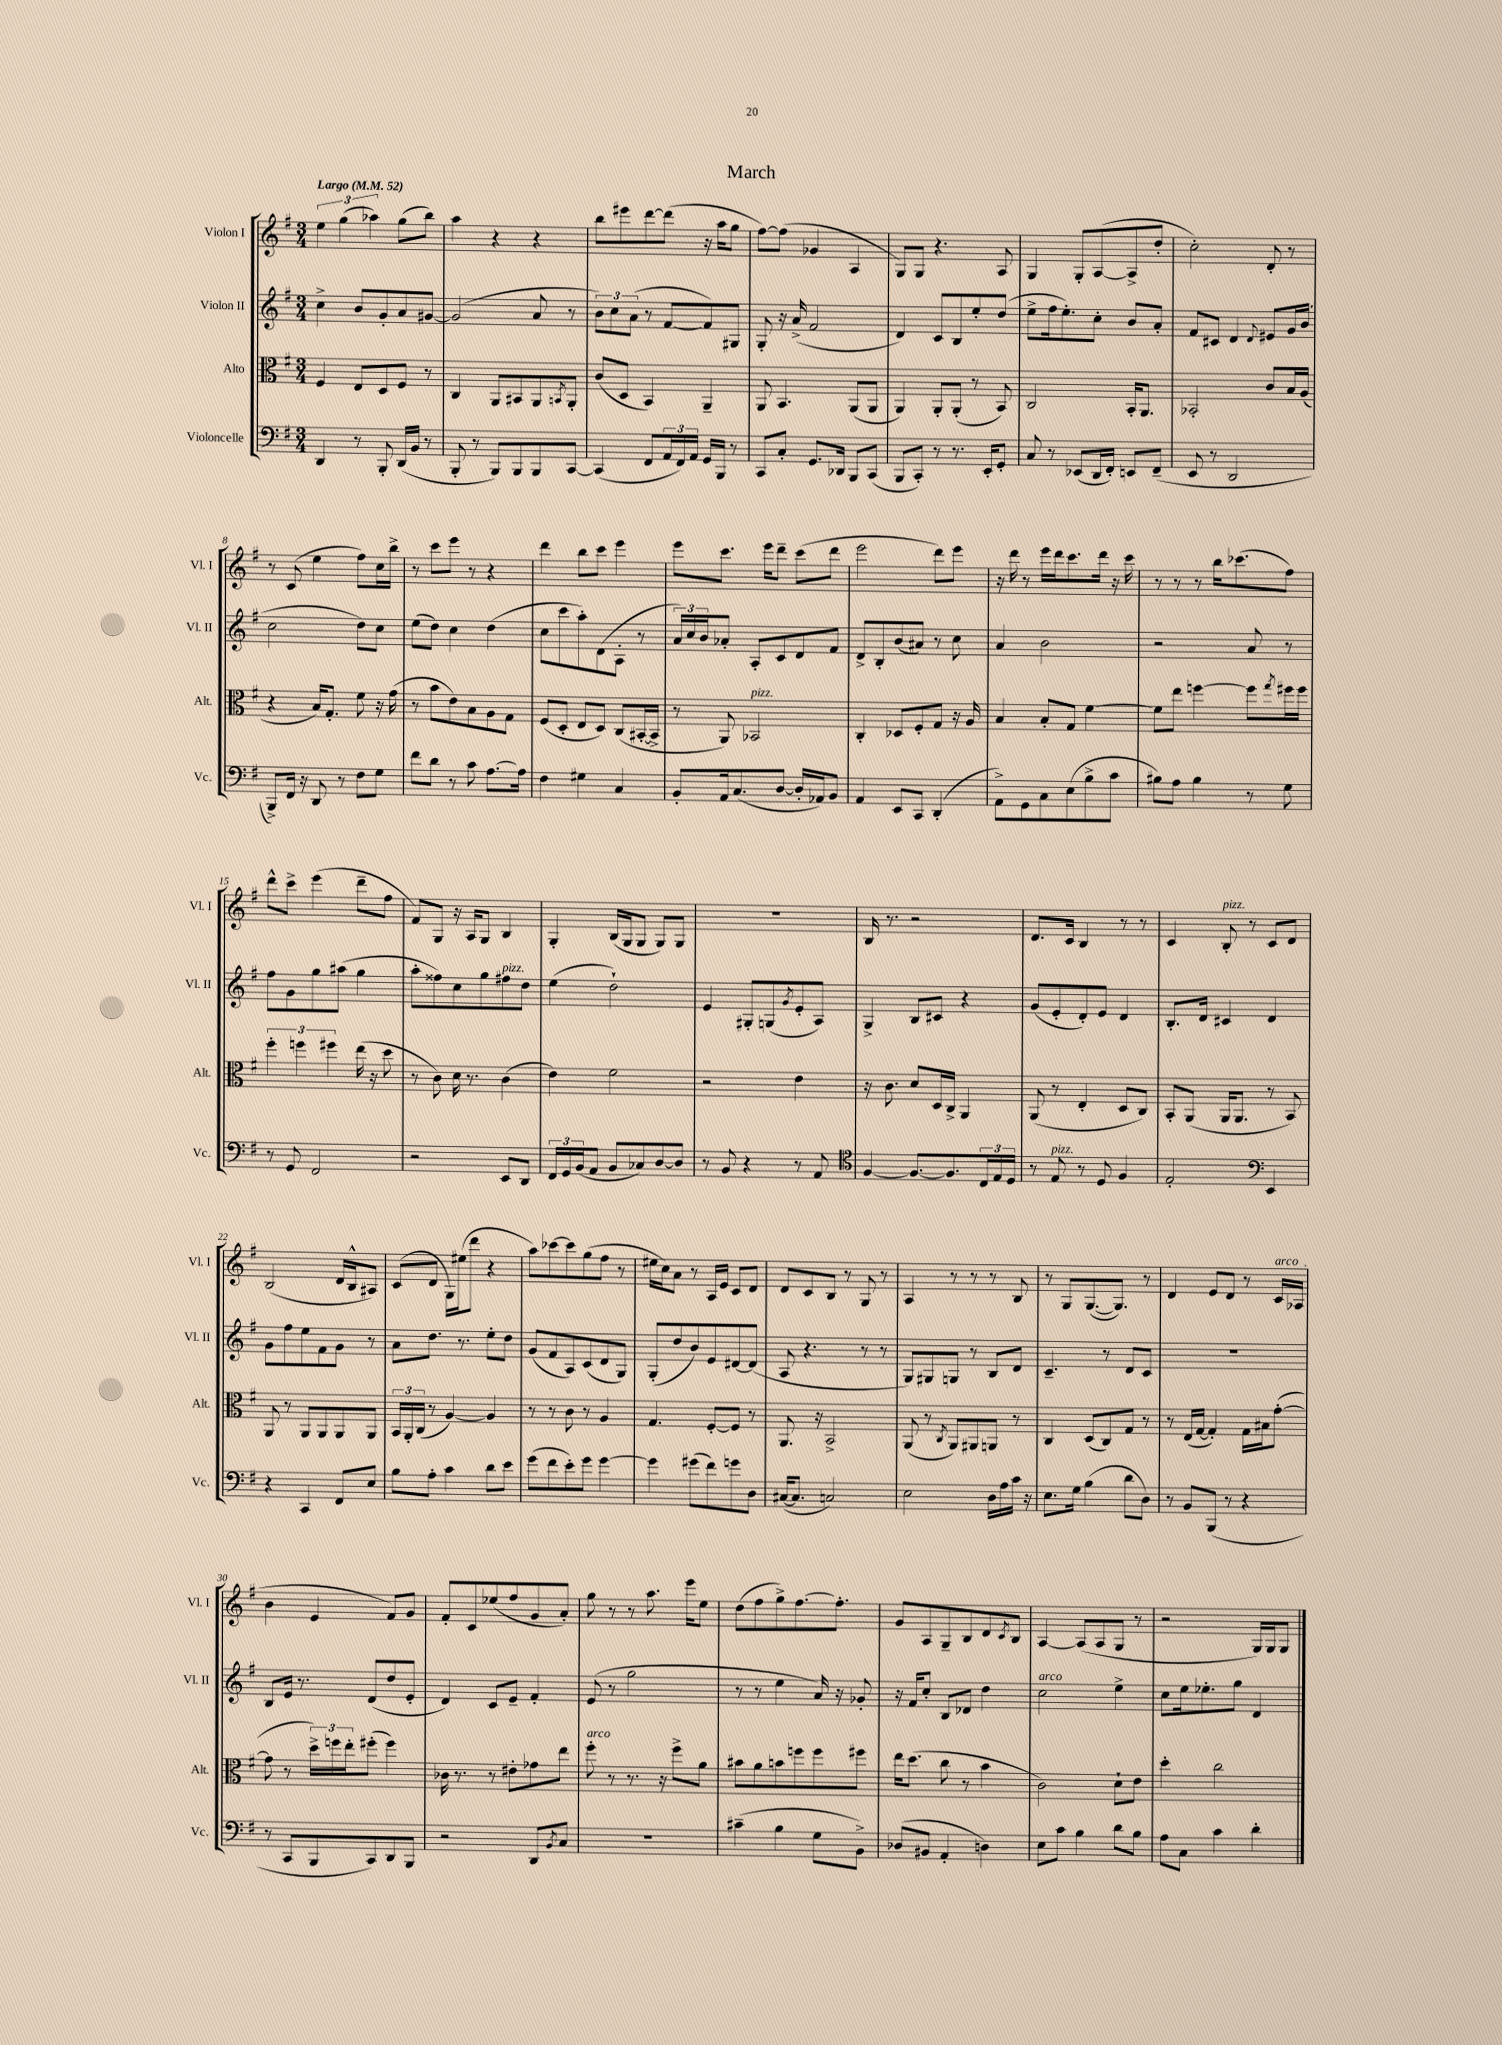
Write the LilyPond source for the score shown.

\header { title = "March" }
<<
\new StaffGroup <<
\new Staff = "s0" \with { instrumentName = "Violon I" shortInstrumentName = "Vl. I" } {
    \clef treble \key g \major \numericTimeSignature \time 3/4 \tempo "Largo" 4 = 52
    \tuplet 3/2 { e''4 g''4( aes''4) } g''8( b''8) |
    a''4 r4 r4 |
    b''8 eis'''8 d'''8~ d'''8( r16 a''16 g''8 |
    fis''8~) fis''8( ges'4 a4 |
    g8) g8 r4. a8 |
    g4 g8-. a8~( a8-> d''8-. |
    c''2-.) d'8-. r8 |
    r8 c'8( e''4 fis''8) c''16 b''16-> |
    r8 c'''8 e'''8 r8 r4 |
    d'''4 b''8 c'''8 e'''4 |
    e'''8 c'''8. e'''16 d'''8-- c'''8( d'''8 |
    e'''2 d'''8) e'''8 |
    r16 d'''16 r8 e'''16 d'''16 c'''8. d'''16 r16 c'''16 |
    r8 r8 r8 b''16 ces'''8.( fis''8) |
    d'''8-^ c'''8-> e'''4( d'''8-- fis''8 |
    fis'8) g8 r16 a16 g8 b4 |
    g4-. b16( g16 g8 g8) g8 |
    R2. |
    b16 r8. r2 |
    d'8. c'16 b4 r8 r8 |
    c'4 b8-.^\markup { \italic "pizz." } r8 c'8 d'8 |
    b2( d'16 b16-^ ais8) |
    c'8( d'8 g16) eis''16( d'''8 r4 |
    a''8) ces'''8~ ces'''8 g''8( fis''8 r8 |
    eis''16 c''16) a'8 r8 a16 e'16 c'8 d'8 |
    d'8 c'8 b8 r8 g8 r8 |
    a4 r8 r8 r8 b8 |
    r8 g8 g8.~( g8.) r8 |
    d'4 e'8 d'8 r8 c'16^\markup { \italic "arco" } aes16( |
    b'4 e'4 fis'8) g'8 |
    fis'8-. c'8 ees''8( fis''8 g'8 a'8-.) |
    g''8 r8 r8 a''8. e'''16 e''8 |
    d''8( fis''8 g''8->) fis''8.~ fis''8.-. |
    g'8 a8 g8-- b8 d'8 \acciaccatura { c'8 } b8 |
    a4~ a8( a8 g8 r8 |
    r2 g16) g16 g8 \bar "|." |
}
\new Staff = "s1" \with { instrumentName = "Violon II" shortInstrumentName = "Vl. II" } {
    \clef treble \key g \major \numericTimeSignature \time 3/4
    c''4-> b'8 g'8-. a'8 gis'8~ |
    gis'2( a'8 r8 |
    \tuplet 3/2 { b'8) c''8 a'8( } r8 fis'8~ fis'8) gis8 |
    g8-. r16 a'16->( fis'2 |
    d'4) c'8 b8 e''8-. d''8( |
    e''8-> fis''16 e''8.-.) c''8-. b'8 a'8-. |
    fis'8 cis'8 d'4 \appoggiatura { d'8 } eis'8 g'16 b'16( |
    c''2 d''8) c''8 |
    e''8( d''8) c''4 d''4( |
    c''8 c'''8 a''8-.) d'8( a8-. r8 |
    \tuplet 3/2 { a'16) c''16 b'16 } aes'8-. a8-. c'8 d'8 fis'8 |
    d'8-> b8-. b'8( ais'8) r8 c''8 |
    a'4 b'2 |
    r2 a'8 r8 |
    fis''8 g'8 g''8 ais''8( g''4 |
    a''8-. fisis''8) c''8 g''8 fis''8^\markup { \italic "pizz." } d''8 |
    e''4( d''2-!) |
    e'4 gis8-. g8( \acciaccatura { g'8 } e'8-. a8) |
    g4-> b8 cis'8 r4 |
    g'8( e'8-. d'8-.) e'8 d'4 |
    b8.-. d'16 cis'4 d'4 |
    g'8 fis''8 e''8 fis'8 g'8 r8 |
    a'8 d''8. r8. e''8-. d''8 |
    g'8( fis'8 a8) c'8( d'8 g8) |
    g8-.( d''8 b'8) e'8 dis'8~ dis'8( |
    a8 r4. r8 r8 |
    g8) gis8 g8 r8 b8 d'8 |
    c'4.-- r8 d'8 c'8 |
    R2. |
    b8 e'16 r8. d'8( d''8 e'8-. |
    d'4) c'8 e'8-- fis'4-. |
    e'8( r8 g''2 |
    r8 r8 e''4 a'16) r16 ges'8-. |
    r16 fis'16 c''8-. b8 des'8 d''4 |
    c''2^\markup { \italic "arco" } e''4-> |
    c''8 e''16 ees''8.-. g''8 d'4 \bar "|." |
}
\new Staff = "s2" \with { instrumentName = "Alto" shortInstrumentName = "Alt." } {
    \clef alto \key g \major \numericTimeSignature \time 3/4
    fis4 e8 d8 fis8 r8 |
    c4 a,8 bis,8 a,8 \acciaccatura { b,8 } a,8-. |
    c'8( d8 b,4) a,4-- |
    a,8 b,4. a,8( a,8 |
    a,4) a,8-. a,8-.( r8 b,8) |
    c2 b,16-. a,8. |
    bes,2-. c'8 b16 a16( |
    r4 b16) g8.-. fis'8 r16 g'16( |
    r8 b'8 e'8) b8 a8 g8 |
    fis8( d8-. e8 d8) c8( bis,16~-. bis,16-> |
    r8 a,8) bes,2^\markup { \italic "pizz." } |
    c4-. des8 fis8-. g8 r16 a16 |
    b4 b8-. g8 fis'4~ |
    fis'8 e''8 f''4~ f''8 \acciaccatura { g''8 } fis''16 fis''16 |
    \tuplet 3/2 { fis''4-. f''4 fis''4 } e''16( r16 d''8 |
    r8 c'8) d'16 r8. c'4( |
    e'4) fis'2 |
    r2 e'4 |
    r16 c'8. d'8 d16 c16-> a,4 |
    a,8( r8 e4-. d8 c8) |
    b,8-. a,8( a,16 a,8. r8 b,8) |
    a,8 r8 a,8 a,8 a,8 a,8 |
    \tuplet 3/2 { b,16 a,16-. c16( } r8 a4~) a4 |
    r8 r8 c'8 r8 a4 |
    g4. fis8~-. fis8 r8 |
    a,8. r16 b,2-> |
    a,8( r8 \acciaccatura { c8 } a,8) ais,8 a,8 r8 |
    c4 d8( c8) g8 r8 |
    r8 e16( g16~ g4-.) g16 bis16 g'8~-.( |
    g'8 r8 \tuplet 3/2 { d''16->) f''16 e''16-. } fis''8-.( fis''4) |
    ces'16 r8. r8 eis'8-. ges'8 e''8 |
    fis''8-.^\markup { \italic "arco" } r8 r8. r16 fis''8-> a'8 |
    bis'8 a'8 b'8 f''8 f''8 fis''8 |
    e''16 d''8.( c''8 r8 b'4 |
    c'2) d'8-! e'8 |
    d''4-. c''2 \bar "|." |
}
\new Staff = "s3" \with { instrumentName = "Violoncelle" shortInstrumentName = "Vc." } {
    \clef bass \key g \major \numericTimeSignature \time 3/4
    d,4 r8 b,,8-. d,16( b,16 r8 |
    b,,8-. r8 b,,8) b,,8 b,,8 c,8~ |
    c,4( fis,8 \tuplet 3/2 { a,16 fis,16) a,16 } g,16 b,,16 r8 |
    c,8 c8-. g,8. des,16 b,,8 c,8( |
    b,,8 c,8-.) r8 r8. e,16-. g,8-. |
    c8 r8 ees,8( d,16 fis,16-.) e,8 fis,8--( |
    e,8 r8 d,2 |
    b,,8->) fis,16 r16 d,8 r8 fis8 g8 |
    fis'8 d'8 r8 c'8 a8.~ a16 |
    fis4 gis4 c4 |
    b,8-. a,16 c8.( d8~ d16-. aes,16) b,8 |
    a,4 e,8 c,8 d,4-.( |
    a,8->) g,8 c8 e8( b8-> c'8 |
    bis8) a8 bis4 r8 g8 |
    r8 g,8 fis,2 |
    r2 e,8 d,8 |
    \tuplet 3/2 { fis,16 g,16 b,16( } a,8 b,8 ces8) d8~ d8 |
    r8 b,8 r4 r8 a,8 |
    \clef tenor fis4~ fis8.~ fis8. \tuplet 3/2 { c16 e16 d16 } |
    r8 e8^\markup { \italic "pizz." } r8 d8 fis4 |
    e2-. \clef bass e,4 |
    r4 c,4 fis,8 e8 |
    b8 a8-. c'4 d'8 e'8 |
    g'8( fis'8 e'8-.) g'8 g'4~ |
    g'4 gis'8( fis'8) g'8 d8 |
    cis16~( cis8. c2) |
    e2 d16 a16 c'16 r16 |
    e8. g16 b4( d'8 d8) |
    r8 b,8 b,,8( r8 r4 |
    r8 c,8 b,,8 c,8) d,8 b,,8 |
    r2 d,8 \acciaccatura { b,8 } c8 |
    R2. |
    cis'4--( b4 g8 b,8->) |
    des8( bis,8 a,4-. d4) |
    e8 c'8 b4 d'8 b8 |
    a8 c8 c'4 d'4-. \bar "|." |
}
>>
>>
